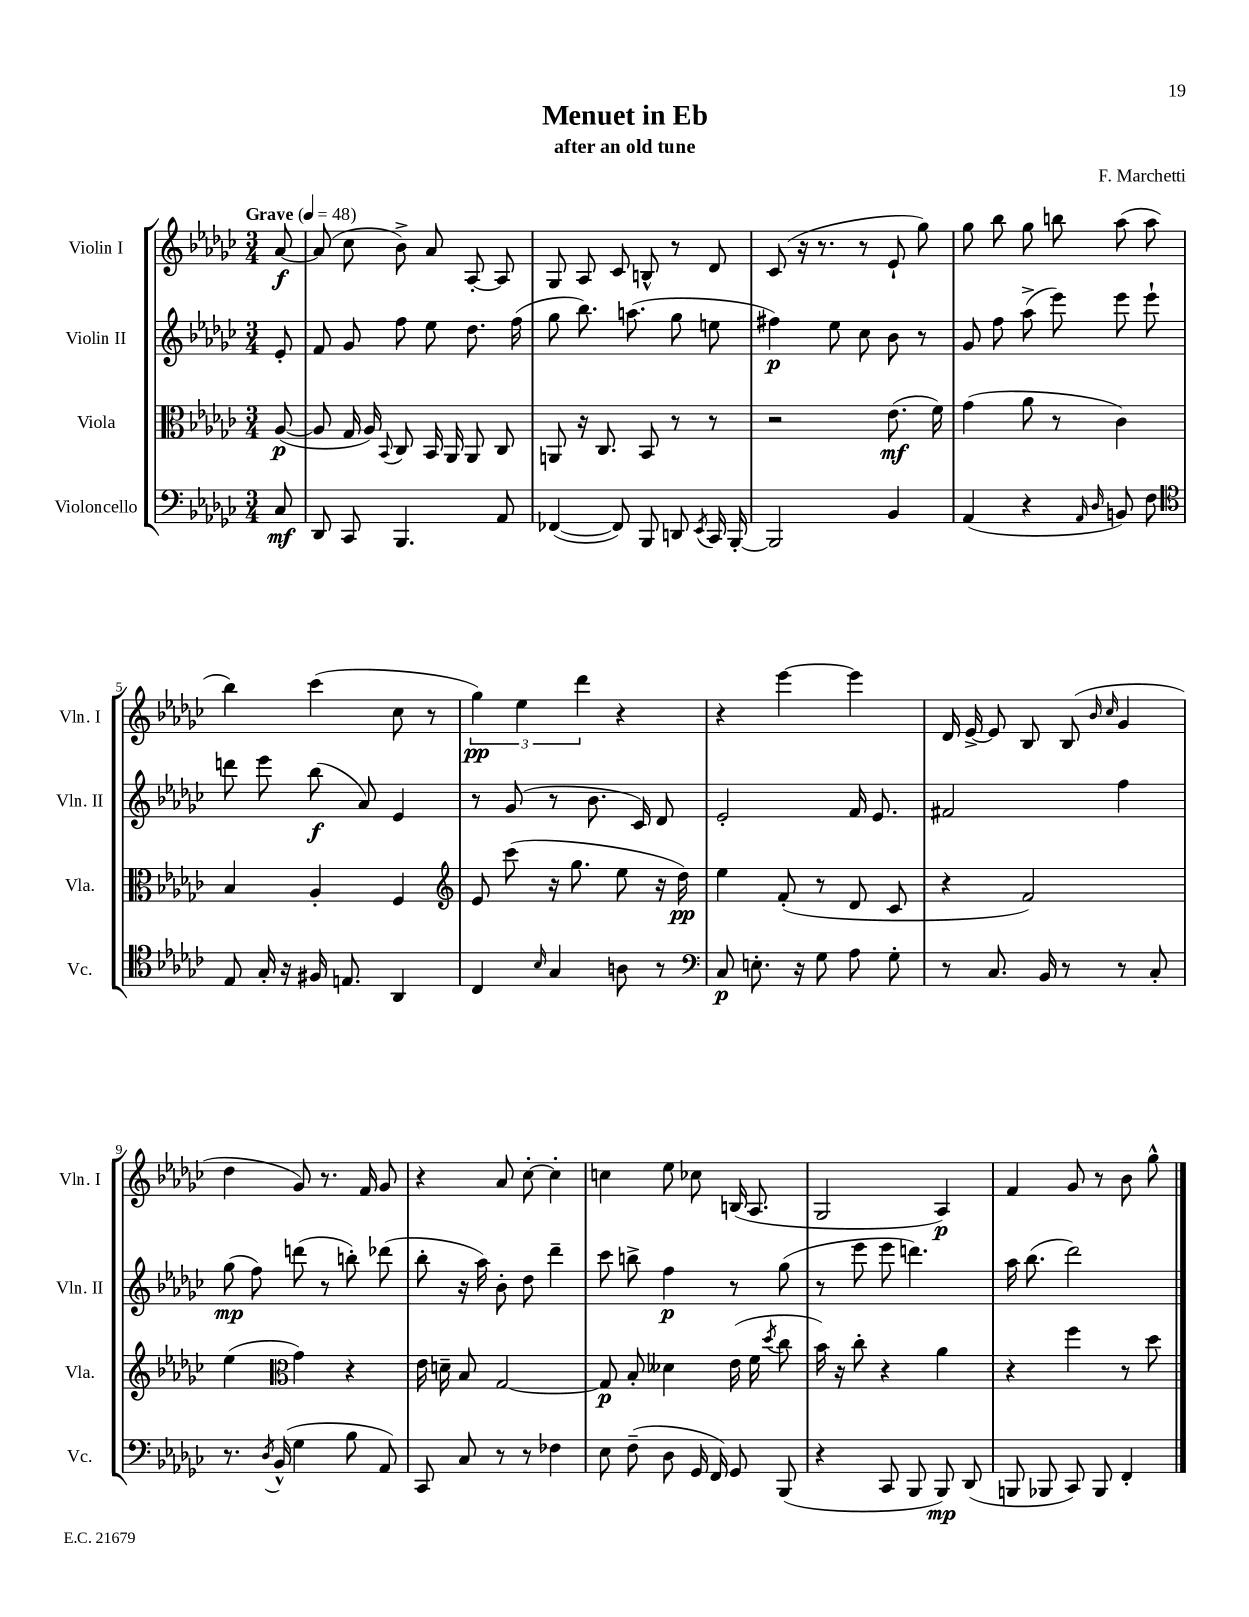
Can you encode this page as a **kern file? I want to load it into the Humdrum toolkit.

**kern	**kern	**kern	**kern
*staff4	*staff3	*staff2	*staff1
*clefF4	*clefC3	*clefG2	*clefG2
*k[b-e-a-d-g-c-]	*k[b-e-a-d-g-c-]	*k[b-e-a-d-g-c-]	*k[b-e-a-d-g-c-]
*M3/4	*M3/4	*M3/4	*M3/4
*MM48	*MM48	*MM48	*MM48
8C-	([8A-	8e-'	[8a-
=	=	=	=
8DD-	8A-]	8f	(8a-]
8CC-	16G-	8g-	8cc-
.	16A-)	.	.
.	8qqBB-	.	.
4.BBB-	8C-	8ff	8b-^)
.	16BB-	8ee-	8a-
.	16AA-	.	.
.	8AA-	8.dd-	[8A-'
8AA-	8C-	.	8A-]
.	.	(16ff	.
=	=	=	=
([4FF-	8AA	8gg-	8G-
.	16r	8.bb-)	8A-
.	8.C-	.	.
8FF-])	.	.	8c-
.	.	(8.aa	.
8BBB-	8BB-	.	8B^^
8DD	8r	8gg-	8r
8qEE-	.	.	.
16CC-	8r	8ee	8d-
[16BBB-'	.	.	.
=	=	=	=
2BBB-]	2r	4ff#)	(8c-
.	.	.	16r
.	.	.	8.r
.	.	8ee-	.
.	.	8cc-	8r
4BB-	(8.e-	8b-	8e-`
.	.	8r	8gg-)
.	16f)	.	.
=	=	=	=
(4AA-	(4g-	8g-	8gg-
.	.	8ff	8bb-
4r	8a-	(8aa-^	8gg-
.	8r	8eee-)	8bb
16qqAA-	.	.	.
16qqD-	.	.	.
8BB)	4c-)	8eee-	(8aa-
8F	.	8eee-`	8aa-
=	=	=	=
*clefC4	*	*	*
8E-	4B-	8ddd	4bb-)
16G-'	.	8eee-	.
16r	.	.	.
16F#	4A-'	(8bb-	(4ccc-
8.E	.	.	.
.	.	8a-)	.
4AA-	4F	4e-	8cc-
.	.	.	8r
=	=	=	=
*	*clefG2	*	*
4C-	8e-	8r	6gg-)
.	(8ccc-	(8g-	.
.	.	.	6ee-
16qqB-	.	.	.
4G-	16r	8r	.
.	8.gg-	.	.
.	.	.	6ddd-
.	.	8.b-	.
8A	8ee-	.	4r
.	.	16c-)	.
8r	16r	8d-	.
.	16dd-)	.	.
=	=	=	=
*clefF4	*	*	*
8C-	4ee-	2e-'	4r
8.E'	.	.	.
.	(8f'	.	[4eee-
16r	.	.	.
8G-	8r	.	.
8A-	8d-	16f	4eee-]
.	.	8.e-	.
8G-'	8c-	.	.
=	=	=	=
8r	4r	2f#	16d-
.	.	.	[16e-^
8.C-	.	.	8e-]
.	2f)	.	8B-
16BB-	.	.	.
8r	.	.	(8B-
.	.	.	16qqb-
.	.	.	16qqcc-
8r	.	4ff	4g-
8C-'	.	.	.
=	=	=	=
8.r	(4ee-	(8gg-	4dd-
.	.	8ff)	.
8qD-	.	.	.
(16BB-^^	.	.	.
*	*clefC3	*	*
4G-	4g-)	(8ddd	8g-)
.	.	8r	8.r
8B-	4r	8bb')	.
.	.	.	16f
8AA-)	.	(8ddd-	8g-
=	=	=	=
8CC-	16e-	8bb-'	4r
.	16d~	.	.
8C-	8B-	16r	.
.	.	16aa-)	.
8r	[2G-	8b-'	8a-
8r	.	8dd-	[8cc-'
4F-	.	4ddd-~	4cc-']
=	=	=	=
8E-	8G-]	8ccc-	4cc
(8F~	8B-'	8bb^	.
8D-	4d--	4ff	8ee-
16GG-	.	.	8cc-
16FF)	.	.	.
8GG-	(16e-	8r	(16B
.	16f	.	8.A-
.	8qdd-	.	.
(8BBB-	8cc-	(8gg-	.
=	=	=	=
4r	16b-)	8r	2G-
.	16r	.	.
.	8cc-'	8eee-	.
8CC-	4r	8eee-	.
8BBB-	.	4.ddd)	.
8BBB-)	4a-	.	4A-)
(8DD-	.	.	.
=	=	=	=
8BBB	4r	16aa-	4f
.	.	(8.bb-	.
8BBB-	.	.	.
8CC-)	4ff	2ddd-)	8g-
8BBB-	.	.	8r
4FF'	8r	.	8b-
.	8dd-	.	8gg-^^
==	==	==	==
*-	*-	*-	*-
